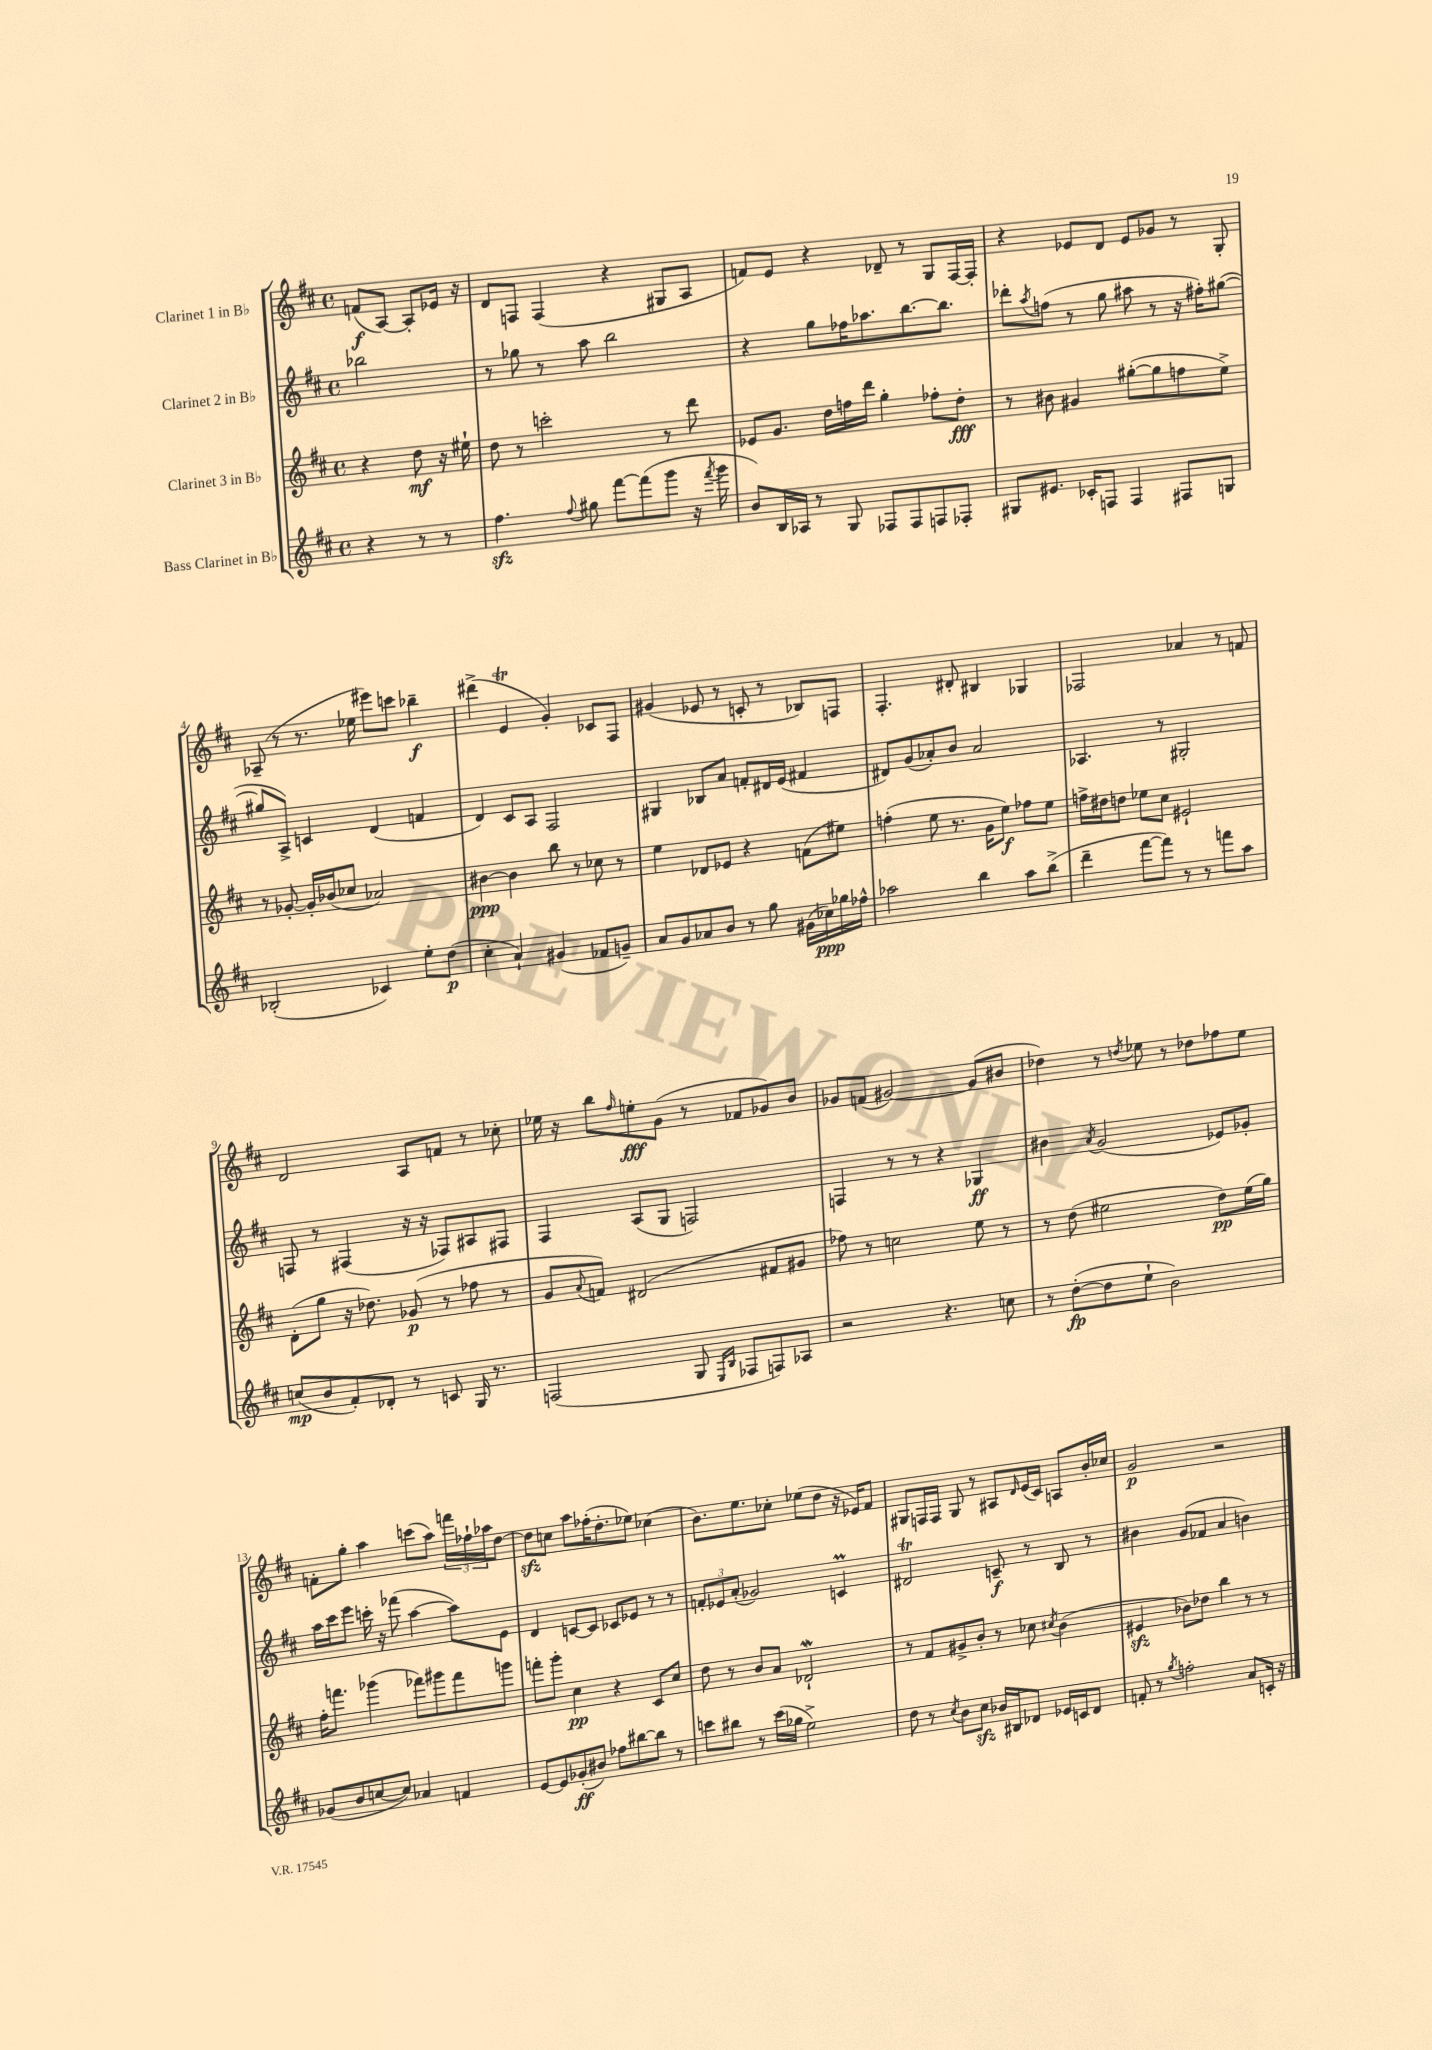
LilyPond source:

<<
\new StaffGroup <<
\new Staff = "s0" \with { instrumentName = "Clarinet 1 in Bb" } {
    \clef treble \key d \major \defaultTimeSignature \time 4/4 \partial 2
    f'8\f( a8~) a8-. ees'16 r16 |
    d'8 f8 f4( r4 gis8 a8 |
    f'8) e'8 r4 des'8-- r8 g8 fis16~ fis16-. |
    r4 ees'8 d'8 ees'8 ges'8 r8 g8-. |
    aes8--( r8 r8. ees''16 eis'''8) c'''8 bes''4--\f |
    dis'''4->( e'4\trill g'4-.) ces'8 fis8 |
    gis'4( ees'8 r8 c'8-. r8 bes8) f8 |
    fis4.-. dis'8-. bis4 ges4 |
    fes2 aes'4 r8 f'8 |
    d'2 a8 f'8 r8 ces''8-. |
    ees''16 r16 b''8 \grace { fis''16 } e''8-.\fff g'8( r8 fes'8 ges'8) b'8 |
    ges'8 f'8( gis'2~) gis'8( bis'8 |
    des''4) r8 \acciaccatura { d''8 } ees''8 r8 des''8 fes''8 ees''8 |
    f'8-. g''8-. a''4 c'''8( a''8) \tuplet 3/2 { f'''16 fes''16-! aes''16 } d''8~ |
    d''8\sfz c''8 a''8 fes''16-.( d''8.-. ees''8) ces''4( |
    b'8.) e''8. ces''8-. ees''8( d''8 r16 ees'16) fis'8 |
    gis8 f16 f16 gis8 r8 ais8 \grace { d'16 } e'16( cis'16) a8 b'16-. ces''16 |
    g'2\p r2 \bar "|." |
}
\new Staff = "s1" \with { instrumentName = "Clarinet 2 in Bb" } {
    \clef treble \key d \major \defaultTimeSignature \time 4/4 \partial 2
    bes''2 |
    r8 ges''8 r8 a''8 b''2 |
    r4 g''8 fes''16 aes''8. b''8.~ b''8. |
    des'''8-. \acciaccatura { a''8 } f''8( r8 g''8 ais''8 r8 r16 fis''16-.) gis''8~( |
    gis''8 a8->) c'4 d'4( f'4 |
    d'4) cis'8 a8 fis2 |
    gis4 bes8 a'8 f'8-. dis'16 e'16( fis'4 |
    dis'8) g'8( aes'8-.) b'8 aes'2 |
    aes4. r8 gis2-. |
    f8 r8 fis4( r16 r16 fes8) ais8 fis8 |
    fis4 a8( g8 f2) |
    f4 r8 r8 r4 ges4\ff |
    bis'4 \acciaccatura { a'8 } g'2( ees'8) ges'8-. |
    a''16 cis'''16 e'''8 c'''16-. r16 fes'''8( a''4~ a''8) e'8 |
    d'4 c'8~ c'8 ces'8 ees'8 r8 r8 |
    \tuplet 3/2 { f'8-. ees'8 a'8-.( } ges'2) c'4\prall |
    dis'2\trill c'8--\f r8 b8 r8 |
    bis'4 g'8( fes'8 a'4 b'4) \bar "|." |
}
\new Staff = "s2" \with { instrumentName = "Clarinet 3 in Bb" } {
    \clef treble \key d \major \defaultTimeSignature \time 4/4 \partial 2
    r4 d''8\mf r16 eis''16-! |
    d''8 r8 c'''2-. r8 d'''8 |
    ees'8 g'8. d''16 f''16 d'''16 g''4-. fes''8-. d''8-.\fff |
    r8 bis'8 gis'4 gis''8~-.( gis''8 f''8 e''8->) |
    r8 ges'8~-. ges'16-. bes'16( ces''8 aes'2) |
    bis'4~\ppp bis'4 b''8 r8 ces''8 r8 |
    e''4 des'8 ees'8 r4 f'8( eis''8) |
    f''4-.( e''8 r8. g'16 e''8\f) fes''8 e''8 |
    f''16-> dis''16 d''8 ees''8 cis''8 eis'2-! |
    d'8-.( g''8 r16 des''8.) ges'8\p( r8 fes''8 r8 |
    g'8 \appoggiatura { a'8 } f'8) dis'2( fis'8 gis'8 |
    fes''8) r8 c''2 e''8 r8 |
    r8 d''8( eis''2 d''8\pp) eis''16( g''16) |
    fis''16-. f'''8. ges'''4( fes'''8) gis'''8 fes'''8 g'''8 |
    f'''8-. g'''8-. cis''4\pp r4 cis'8 cis''8 |
    d''8 r8 b'8 a'8 des'2-!\mordent |
    r8 fis'8 gis'8-> b'8-. r8 ces''8 \acciaccatura { cis''8 } b'4( |
    eis'4\sfz bes'8) des''8 b''4 r8 r8 \bar "|." |
}
\new Staff = "s3" \with { instrumentName = "Bass Clarinet in Bb" } {
    \clef treble \key d \major \defaultTimeSignature \time 4/4 \partial 2
    r4 r8 r8 |
    fis''4.\sfz \appoggiatura { fis''8 } gis''8 fis'''8~ fis'''8( g'''8 r16 \acciaccatura { fis'''8 } g'''16 |
    b'8) b16 aes16 r8 g8 fes8 fes8 f8 fes8-. |
    gis8 eis'8. ces'16-. f8 f4 fis8 g8 |
    bes2-.( ces'4) e''8-. d''8\p( |
    cis''4-. a'4-!) gis'4( fes'8 g'8--) |
    a'8 g'8 aes'8 b'8 r8 g''8 gis'16( ces''16\ppp) ges''16 fes''16-^ |
    aes''2 b''4 aes''8 b''8->( |
    d'''4-- fis'''8~ fis'''8) r8 r8 f'''8 a''8 |
    c''8\mp( b'8 fis'8-.) des'8-. r8 c'8 g16 r8. |
    f2( g8 \grace { e16 b16 } fes8 f8) aes8 |
    r2 r4. c''8 |
    r8 d''8~-.\fp( d''8 e''8-! b'2) |
    ges'8( b'8 c''8~ c''8) aes'4 f'4 |
    e'8~ e'8 ges'8-.\ff( bis'8) fes''8 bis''8~ bis''8 r8 |
    c'''8 bis''8 r8 c'''16( ges''16 e''2->) |
    d''8 r8 \acciaccatura { cis''8 } b'8 cis''8\sfz bes'16 bis16 des'8 ees'16 c'16 des'8 |
    f'8-. r8 \acciaccatura { g''8 } f''2-. a'8 c'16-. r16 \bar "|." |
}
>>
>>
